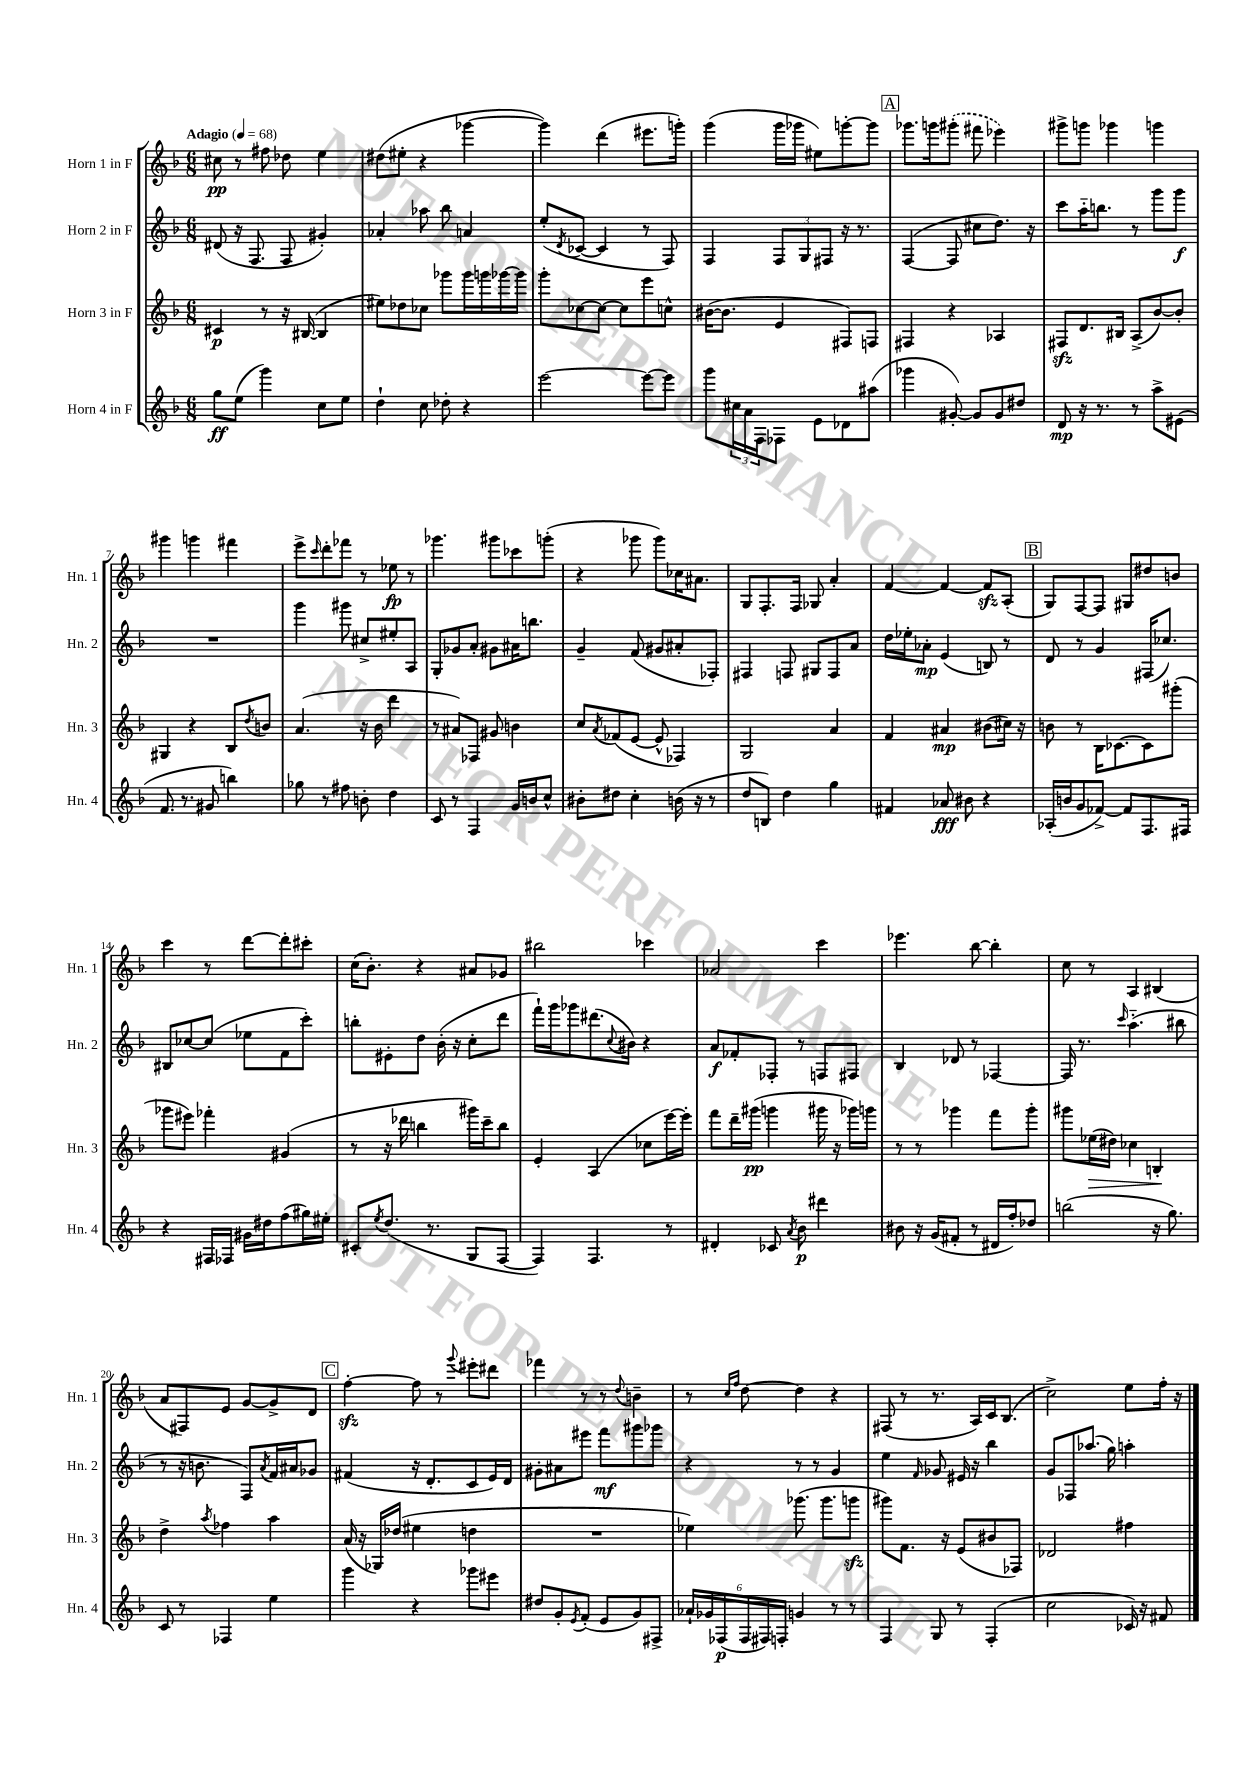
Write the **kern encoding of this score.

**kern	**kern	**kern	**kern
*staff4	*staff3	*staff2	*staff1
*clefG2	*clefG2	*clefG2	*clefG2
*k[b-]	*k[b-]	*k[b-]	*k[b-]
*M6/8	*M6/8	*M6/8	*M6/8
*MM68	*MM68	*MM68	*MM68
8gg	4c#	(8d#	8cc#
(8ee	.	16r	8r
.	.	8.F	.
4ggg)	8r	.	8ff#
.	16r	8F	8dd-
.	([16B#	.	.
8cc	4B#]	4g#')	4ee
8ee	.	.	.
=	=	=	=
4dd`	8ee#)	4a-'	(8dd#
.	8dd-	.	8ee#'
8cc	8cc-	8aa-	4r
8dd-'	8ggg-	8bb-	.
4r	16ggg-	4a	[4ggg-
.	16ggg	.	.
.	[16ggg-	.	.
.	16ggg-]	.	.
=	=	=	=
[2eee	8ggg'	(8ee'	4ggg-])
.	.	8qd	.
.	[8cc-	[8c-	.
.	8cc-_	4c-]	(4ddd
.	8cc-]	.	.
8eee_	8eee	8r	8.eee#
8eee]	8cc^^	8F)	.
.	.	.	16ggg')
=	=	=	=
8ggg	([16b#	4F	(4ggg
.	8.b#]	.	.
24cc#	.	.	.
24a	.	.	.
24F	.	.	.
8F-	4e	12F	16ggg
.	.	.	16ggg-
.	.	12G	.
8e	.	.	8ee#)
.	.	12F#	.
8d-	8F#)	16r	[8ggg'
.	.	8.r	.
(8aa#	8F	.	8ggg]
=	=	=	=
4ggg-	4F#	([4F	8.ggg-
.	.	.	16ggg
[8g#')	4r	8F]	(8ggg#'
8g#]	.	8cc#	8fff#
8g#	4A-	8.dd)	4eee-)
8dd#	.	.	.
.	.	16r	.
=	=	=	=
8d	8F#	8ccc	8ggg#^
16r	8.d	16aa'~	8ggg
8.r	.	8.bb	.
.	.	.	4ggg-
.	16B#	.	.
8r	(8A^	8r	.
8aa^	[8b-)	8ggg	4ggg
(8e#	8b-']	8ggg	.
=	=	=	=
8.f	4G#	2.r	4ggg#
8.r	.	.	.
.	4r	.	4ggg
8g#	.	.	.
4bb)	8B-	.	4fff#
.	8qdd	.	.
.	8b	.	.
=	=	=	=
8gg-	(4.a	4ggg	8eee^
.	.	.	16qqccc
8r	.	.	8ddd'
8ff#	.	8ggg#	8fff-
8b'	16r	8cc#^	8r
.	16b-	.	.
4dd	4ddd	8ee#'	8ee-
.	.	8A	8r
=	=	=	=
8c	8r	8G'	4.ggg-
8r	8a#)	8g-	.
4F	8F-	8a'	.
.	8g#	8g#	8ggg#
16g	4b	16a#	8ccc-
16b	.	8.bb	.
8cc^^	.	.	(8ggg'
=	=	=	=
8b#'	8cc	4g~	4r
.	8qa	.	.
8dd#	(8f-	.	.
4cc'	[8e	(8f	8ggg-
.	8e^^]	8g#	8ggg-)
(16b	4F-)	8a#'	16cc-
16r	.	.	8.a#
8r	.	8F-')	.
=	=	=	=
8dd	2G	4F#	8G
8B)	.	.	8.F'
4dd	.	8F	.
.	.	.	16F
.	.	8G#	8G-
4gg	4a	8F	4a'
.	.	8a	.
=	=	=	=
4f#	4f	16dd	[4f
.	.	16ee-'	.
.	.	8a-'	.
8a-	4a#	(4e	4f_
8b#	.	.	.
4r	(8b#	8B)	8f]
.	16cc#)	8r	(8A'
.	16r	.	.
=	=	=	=
(16A-'	8b	8d	8G)
16b	.	.	.
8g	8r	8r	[8F
[8f-^)	16B-	4g	8F]
.	[8.c-	.	.
8f-]	.	.	8G#
8.F	8c-]	(16F#	8dd#
.	.	8.cc-)	.
.	(8ggg#'	.	8b
16F#	.	.	.
=	=	=	=
4r	8ggg-	8B#	4ccc
.	8eee#)	[8cc-	.
16F#	4fff-'	(8cc-]	8r
16F-	.	.	.
16g#	.	8ee-	[8ddd
16dd#	.	.	.
(8ff	(4g#	8f	8ddd']
16gg#)	.	8ccc')	8ccc#'
16ee#'	.	.	.
=	=	=	=
8c#'	8r	8bb'	(16cc
.	.	.	8.b-')
8qee	.	.	.
(8.dd	16r	8e#'	.
.	16ddd-	.	.
.	4bb	8dd	4r
8.r	.	.	.
.	.	(16b-'	.
.	.	16r	.
8G	16ggg#)	8cc'	8a#
.	16ccc~	.	.
[8F	8bb	8ddd	8g-
=	=	=	=
4F])	4e'	16fff`)	2bb#
.	.	16ggg	.
.	.	8ggg-	.
4.F	(4A	(8.ddd#	.
.	.	8qqcc	.
.	.	16b#)	.
.	8cc-	4r	4ccc-
8r	[16eee)	.	.
.	16eee']	.	.
=	=	=	=
4d#'	8fff	8a	2a-
.	16ddd~	8f-'	.
.	(16ggg#	.	.
8c-	4ggg	8F-'	.
8qa	.	.	.
8b-	.	8r	.
4ddd#	16ggg#	8F	4ccc
.	16r	.	.
.	16ggg-)	8F#	.
.	16ggg	.	.
=	=	=	=
8b#	8r	4B-	4.eee-
16r	8r	.	.
(16g	.	.	.
8f#'	4ggg-	8d-	.
8r	.	8r	[8bb-
16d#	8fff	[4F-	4bb-']
16ff')	.	.	.
8dd-	8ggg-'	.	.
=	=	=	=
(2bb	8ggg#	16F-]	8cc
.	.	8.r	.
.	(16ee-	.	8r
.	16dd#)	.	.
.	.	16qqccc	.
.	4cc-	(4.aa'~	4A
16r	4B'	.	(4B#
8.gg)	.	.	.
.	.	8bb#	.
=	=	=	=
8c	4dd^	8r	8a
8r	.	16r	8F#)
.	.	8.b	.
.	8qaa	.	.
4F-	4ff-	.	8e
.	.	8F)	[8g
.	.	8qa	.
4ee	4aa	16f	8g^]
.	.	16a#	.
.	.	8g-	8d
=	=	=	=
4ggg	(16a	(4f#	[4ff'
.	16r	.	.
.	16G-)	.	.
.	(16dd-	.	.
4r	4ee#	16r	8ff]
.	.	8.d'	.
.	.	.	8r
.	.	.	8qqggg
8ggg-	4dd	8c	8eee#'
8eee#	.	16e)	8ddd#
.	.	16d	.
=	=	=	=
8dd#	2.r	8g#'	4fff-
8g'	.	8a#	.
8qe	.	.	.
(8f'	.	8eee#	8r
8e	.	8fff	8r
.	.	.	8qqdd
8g)	.	8ggg#	4b~
8F#^	.	8ggg-	.
=	=	=	=
24a-`	4ee-)	4r	8r
24g-	.	.	.
(24F-	.	.	.
.	.	.	16qqcc
.	.	.	16qqff
24F-	.	.	[8dd
24F#)	.	.	.
24F'	.	.	.
4g	(8.ggg-	8r	4dd]
.	.	8r	.
.	8.ggg-	.	.
8r	.	4g	4r
8r	8ggg	.	.
=	=	=	=
4F	8ggg#)	4ee	(8F#
.	8.f	.	8r
.	.	16qqf	.
8G	.	8g-	8.r
.	16r	.	.
8r	(8e	16e#	.
.	.	16r	16A)
(4F'	8b#	4bb-	16c
.	.	.	(8.B-
.	8F-)	.	.
=	=	=	=
2cc	2d-	8g	2cc^)
.	.	8F-	.
.	.	(8.aa-	.
.	.	16gg)	.
16c-)	4ff#	4aa'	8ee
16r	.	.	.
8f#	.	.	16ff'
.	.	.	16r
==	==	==	==
*-	*-	*-	*-
